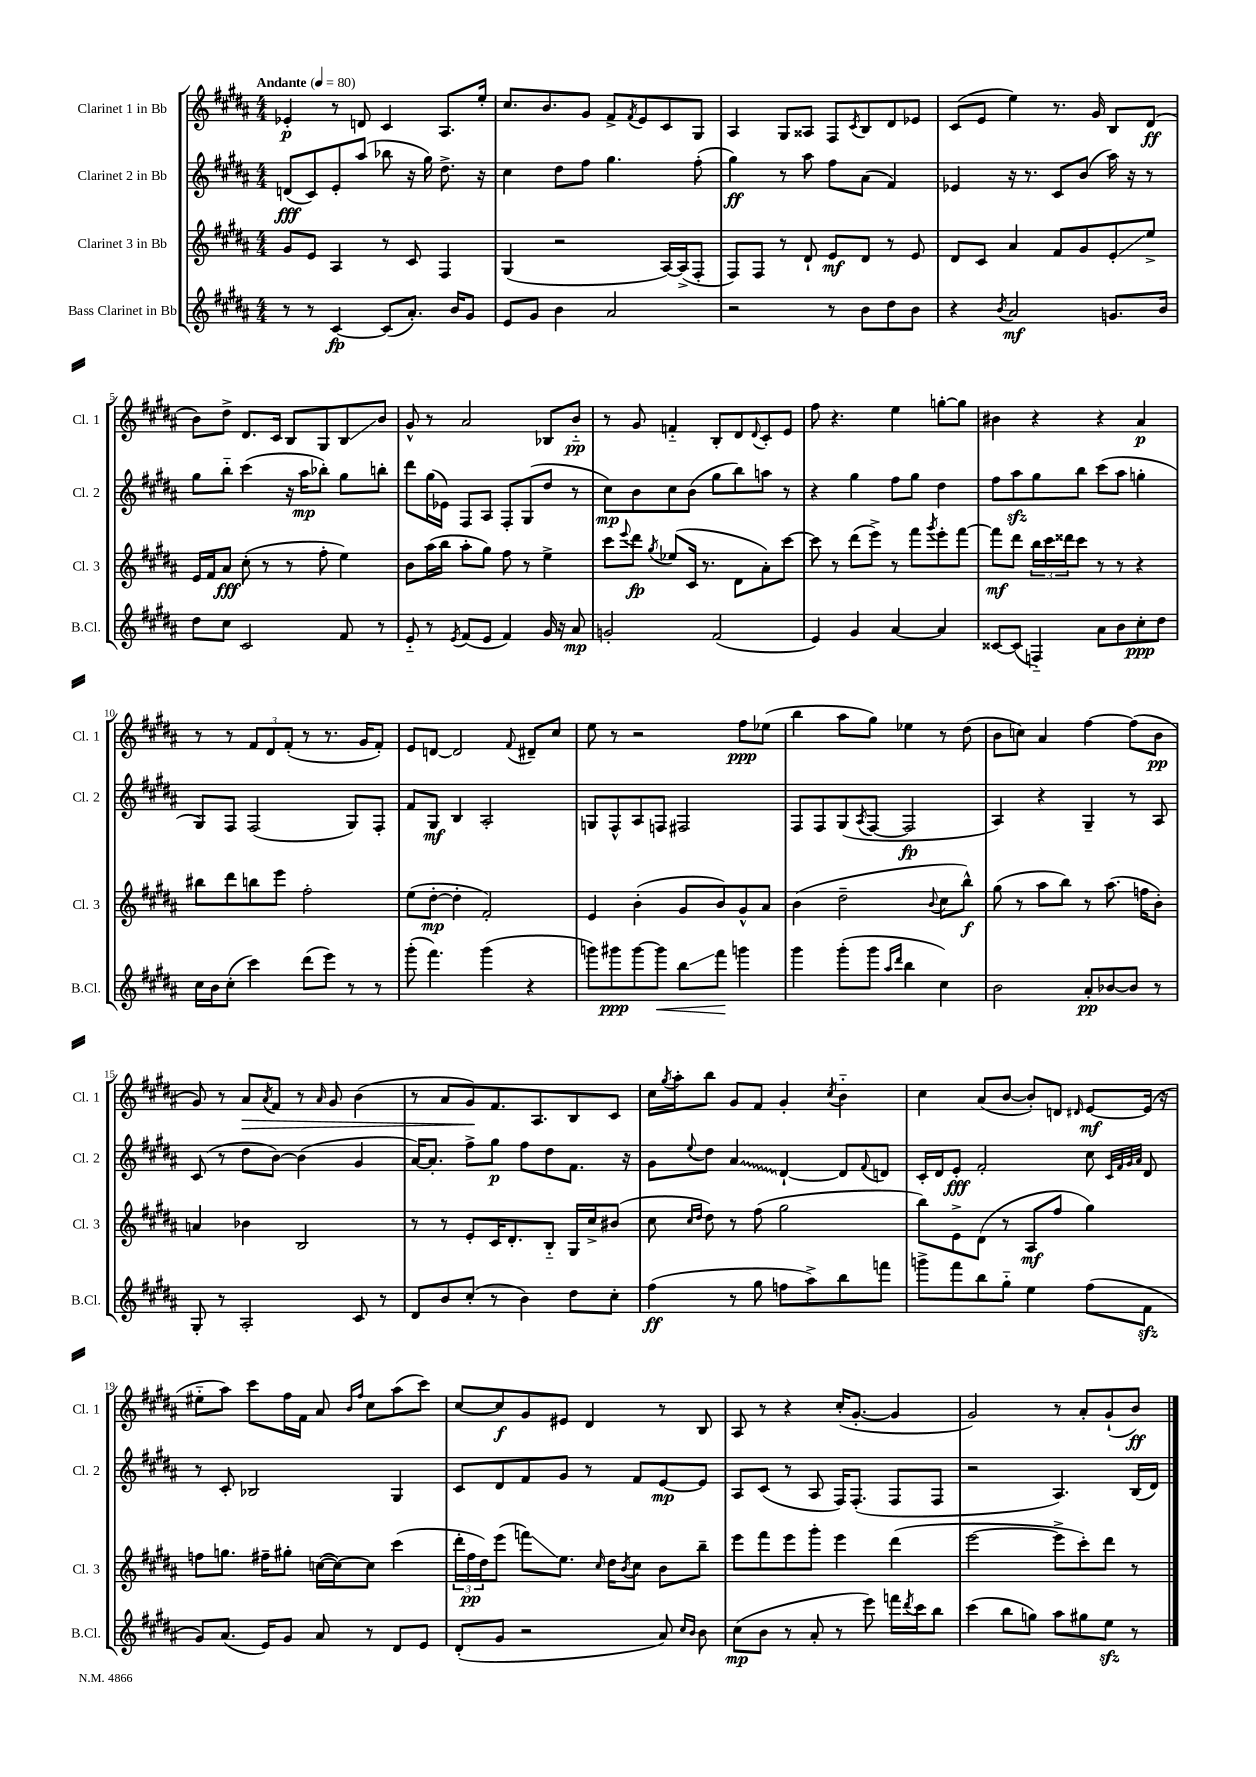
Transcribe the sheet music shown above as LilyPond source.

<<
\new StaffGroup <<
\new Staff = "s0" \with { instrumentName = "Clarinet 1 in Bb" shortInstrumentName = "Cl. 1" } {
    \clef treble \key b \major \numericTimeSignature \time 4/4 \tempo "Andante" 4 = 80
    ees'4-.\p r8 d'8 cis'4 ais8. e''16-. |
    cis''8. b'8. gis'8 fis'8-> \acciaccatura { fis'8 } e'8 cis'8 gis8 |
    ais4 gis8 aisis8 fis8 \acciaccatura { cis'8 } b8 dis'8 ees'8 |
    cis'8( e'8 e''4) r8. gis'16 b8 dis'8\ff( |
    b'8) dis''8-> dis'8. cis'16 b8 gis8 b8\glissando b'8 |
    gis'8-^ r8 ais'2 bes8 b'8-_\pp |
    r8 gis'8 f'4-_ b8-. dis'8 \appoggiatura { dis'8 } cis'8-. e'8 |
    fis''8 r4. e''4 g''8~-. g''8 |
    bis'4 r4 r4 ais'4\p |
    r8 r8 \tuplet 3/2 { fis'8 dis'8 fis'8-.( } r8 r8. gis'16 fis'8-.) |
    e'8 d'8~ d'2 \appoggiatura { fis'8 } dis'8-- cis''8 |
    e''8 r8 r2 fis''8\ppp ees''8( |
    b''4 ais''8 gis''8) ees''4 r8 dis''8( |
    b'8 c''8) ais'4 fis''4~ fis''8( b'8\pp |
    gis'8) r8 ais'8\> \acciaccatura { ais'8 } fis'8 r8 \grace { ais'16 } gis'8 b'4( |
    r8 ais'8 gis'8\!) fis'8. ais8. b8 cis'8 |
    cis''16 \acciaccatura { gis''8 } ais''16-. b''8 gis'8 fis'8 gis'4-. \acciaccatura { cis''8 } b'4-_ |
    cis''4 ais'8( b'8~ b'8-.) d'8 \grace { dis'16 } e'8~\mf e'16( r16 |
    eis''8-_ ais''8) cis'''8 fis''16 fis'16 ais'8 \grace { b'16 fis''16 } cis''8 ais''8( cis'''8) |
    cis''8~ cis''8\f gis'8 eis'8 dis'4 r8 b8 |
    ais8 r8 r4 cis''16-.( gis'8.~-. gis'4 |
    gis'2) r8 ais'8-. gis'8-!( b'8\ff) \bar "|." |
}
\new Staff = "s1" \with { instrumentName = "Clarinet 2 in Bb" shortInstrumentName = "Cl. 2" } {
    \clef treble \key b \major \numericTimeSignature \time 4/4
    d'8\fff( cis'8) e'8-. ais''8( bes''8 r16 gis''16) dis''8.-> r16 |
    cis''4 dis''8 fis''8 gis''4. fis''8-.( |
    gis''4\ff) r8 ais''8 fis''8 ais'8( fis'4) |
    ees'4 r16 r8. cis'8 b'8( ais''16) r16 r8 |
    gis''8 b''8-_ cis'''4( r16 ais''16\mp bes''8-.) gis''8 b''8-. |
    dis'''8 gis''16( ees'16) fis8 ais8 fis8-. gis8( dis''8 r8 |
    cis''8\mp) b'8 cis''8 b'8( gis''8 b''8) a''8 r8 |
    r4 gis''4 fis''8 gis''8 dis''4 |
    fis''8 ais''8\sfz gis''8 b''8 cis'''8( ais''8 g''4-. |
    gis8) fis8 fis2( gis8) fis8-. |
    fis'8 gis8\mf b4 ais2-. |
    g8 fis8-^ ais8 f8 fis2 |
    fis8 fis8 gis8( \acciaccatura { ais8 } fis8~ fis2\fp |
    ais4) r4 gis4-- r8 ais8 |
    cis'8( r8 dis''8 b'8~) b'4( gis'4 |
    ais'16~) ais'8.-. fis''8-> gis''8\p fis''8 dis''8 fis'8. r16 |
    gis'8 \appoggiatura { e''8 } dis''8 \once \override Glissando.style = #'zigzag ais'4\glissando dis'4~-! dis'8 \appoggiatura { fis'8 } d'8 |
    cis'16-. dis'16 e'8-.\fff fis'2-. cis''8 \grace { cis'32 fis'32 gis'32 ais'32 } dis'8 |
    r8 cis'8-. bes2 gis4 |
    cis'8 dis'8 fis'8 gis'8 r8 fis'8 e'8~\mp e'8 |
    ais8 cis'8( r8 ais8 fis16) fis8.-.( fis8 fis8 |
    r2 ais4.) b16( dis'16) \bar "|." |
}
\new Staff = "s2" \with { instrumentName = "Clarinet 3 in Bb" shortInstrumentName = "Cl. 3" } {
    \clef treble \key b \major \numericTimeSignature \time 4/4
    gis'8 e'8 ais4 r8 cis'8 fis4 |
    gis4( r2 ais16~) ais16->( fis8-. |
    fis8) fis8 r8 dis'8-! e'8\mf dis'8 r8 e'8 |
    dis'8 cis'8 ais'4 fis'8 gis'8 e'8-.\glissando e''8-> |
    e'16 fis'16 ais'8\fff cis''8-.( r8 r8 fis''8-. e''4) |
    b'8 ais''16( b''16 ais''8-. gis''8) fis''8 r8 e''4-> |
    cis'''8 \appoggiatura { e'''8 } dis'''8\fp \acciaccatura { gis''8 } ees''8( cis'16 r8. dis'8 ais'8-.) cis'''8~ |
    cis'''8 r8 dis'''8( e'''8->) r8 fis'''8 \acciaccatura { gis'''8 } e'''8-. fis'''8~ |
    fis'''8\mf dis'''8 \tuplet 3/2 { b''16 cis'''16 disis'''16 } cis'''8 r8 r8 r4 |
    bis''8 dis'''8 b''8 e'''8 fis''2-. |
    e''8( dis''8~-.\mp dis''4-. fis'2-.) |
    e'4 b'4-.( gis'8 b'8) gis'8-^ ais'8 |
    b'4( dis''2-- \appoggiatura { b'8 } cis''8 b''8-^\f) |
    gis''8( r8 ais''8 b''8) r8 ais''8.( f''16 b'8-.) |
    a'4 bes'4 b2 |
    r8 r8 e'8-. cis'16 dis'8.-. b8-_ gis16 cis''16-> bis'8( |
    cis''8 \grace { cis''16 dis''16 } dis''8) r8 fis''8( gis''2 |
    b''8) e'8-> dis'8( r8 ais8\mf fis''8 gis''4) |
    f''8 g''8. fis''16-- gis''8-. c''16~( c''16~) c''8 cis'''4( |
    \tuplet 3/2 { dis'''16-. fis''16\pp dis''16) } e'''8( f'''8\glissando) e''8. \grace { cis''16 } dis''16 \acciaccatura { b'8 } cis''8 b'8 b''8-- |
    e'''8 fis'''8 e'''8 gis'''8-. e'''4 dis'''4( |
    e'''2~ e'''8-> cis'''8-.) dis'''8 r8 \bar "|." |
}
\new Staff = "s3" \with { instrumentName = "Bass Clarinet in Bb" shortInstrumentName = "B.Cl." } {
    \clef treble \key b \major \numericTimeSignature \time 4/4
    r8 r8 cis'4~\fp cis'8( ais'8.-.) b'16 gis'8 |
    e'8 gis'8 b'4 ais'2 |
    r2 r8 b'8 dis''8 b'8 |
    r4 \acciaccatura { b'8 } ais'2\mf g'8. b'16 |
    dis''8 cis''8 cis'2 fis'8 r8 |
    e'8-_ r8 \acciaccatura { e'8 } fis'8( e'8 fis'4) gis'16 r16 ais'8\mp |
    g'2-. fis'2( |
    e'4) gis'4 ais'4~ ais'4 |
    cisis'8~ cisis'8( f4-_) ais'8 b'8 cis''8-.\ppp dis''8 |
    cis''16 b'16 cis''8-.( cis'''4) dis'''8( e'''8) r8 r8 |
    gis'''8-.( fis'''4.) gis'''4( r4 |
    g'''8) gis'''8\ppp gis'''8~ gis'''8\< b''8\glissando fis'''8\! g'''4 |
    gis'''4 gis'''8-.( gis'''8 \grace { ais''16 dis'''16 } b''4 cis''4) |
    b'2 ais'8-.\pp bes'8~ bes'8 r8 |
    gis8-. r8 ais2-. cis'8 r8 |
    dis'8 b'8 cis''8-.( r8 b'4) dis''8 cis''8-. |
    fis''4\ff( r8 gis''8 f''8 ais''8->) b''8 f'''8 |
    g'''8-> fis'''8 b''8 gis''8-_ e''4 fis''8( fis'8\sfz |
    gis'8) ais'8.( e'16) gis'8 ais'8 r8 dis'8 e'8 |
    dis'8-.( gis'8 r2 ais'8) \grace { cis''16 b'16 } b'8 |
    cis''8\mp( b'8 r8 ais'8-. r8 e'''8) f'''16 \acciaccatura { dis'''8 } cis'''16 b''8 |
    cis'''4( b''8 g''8) ais''8 gis''8 e''8\sfz r8 \bar "|." |
}
>>
>>
